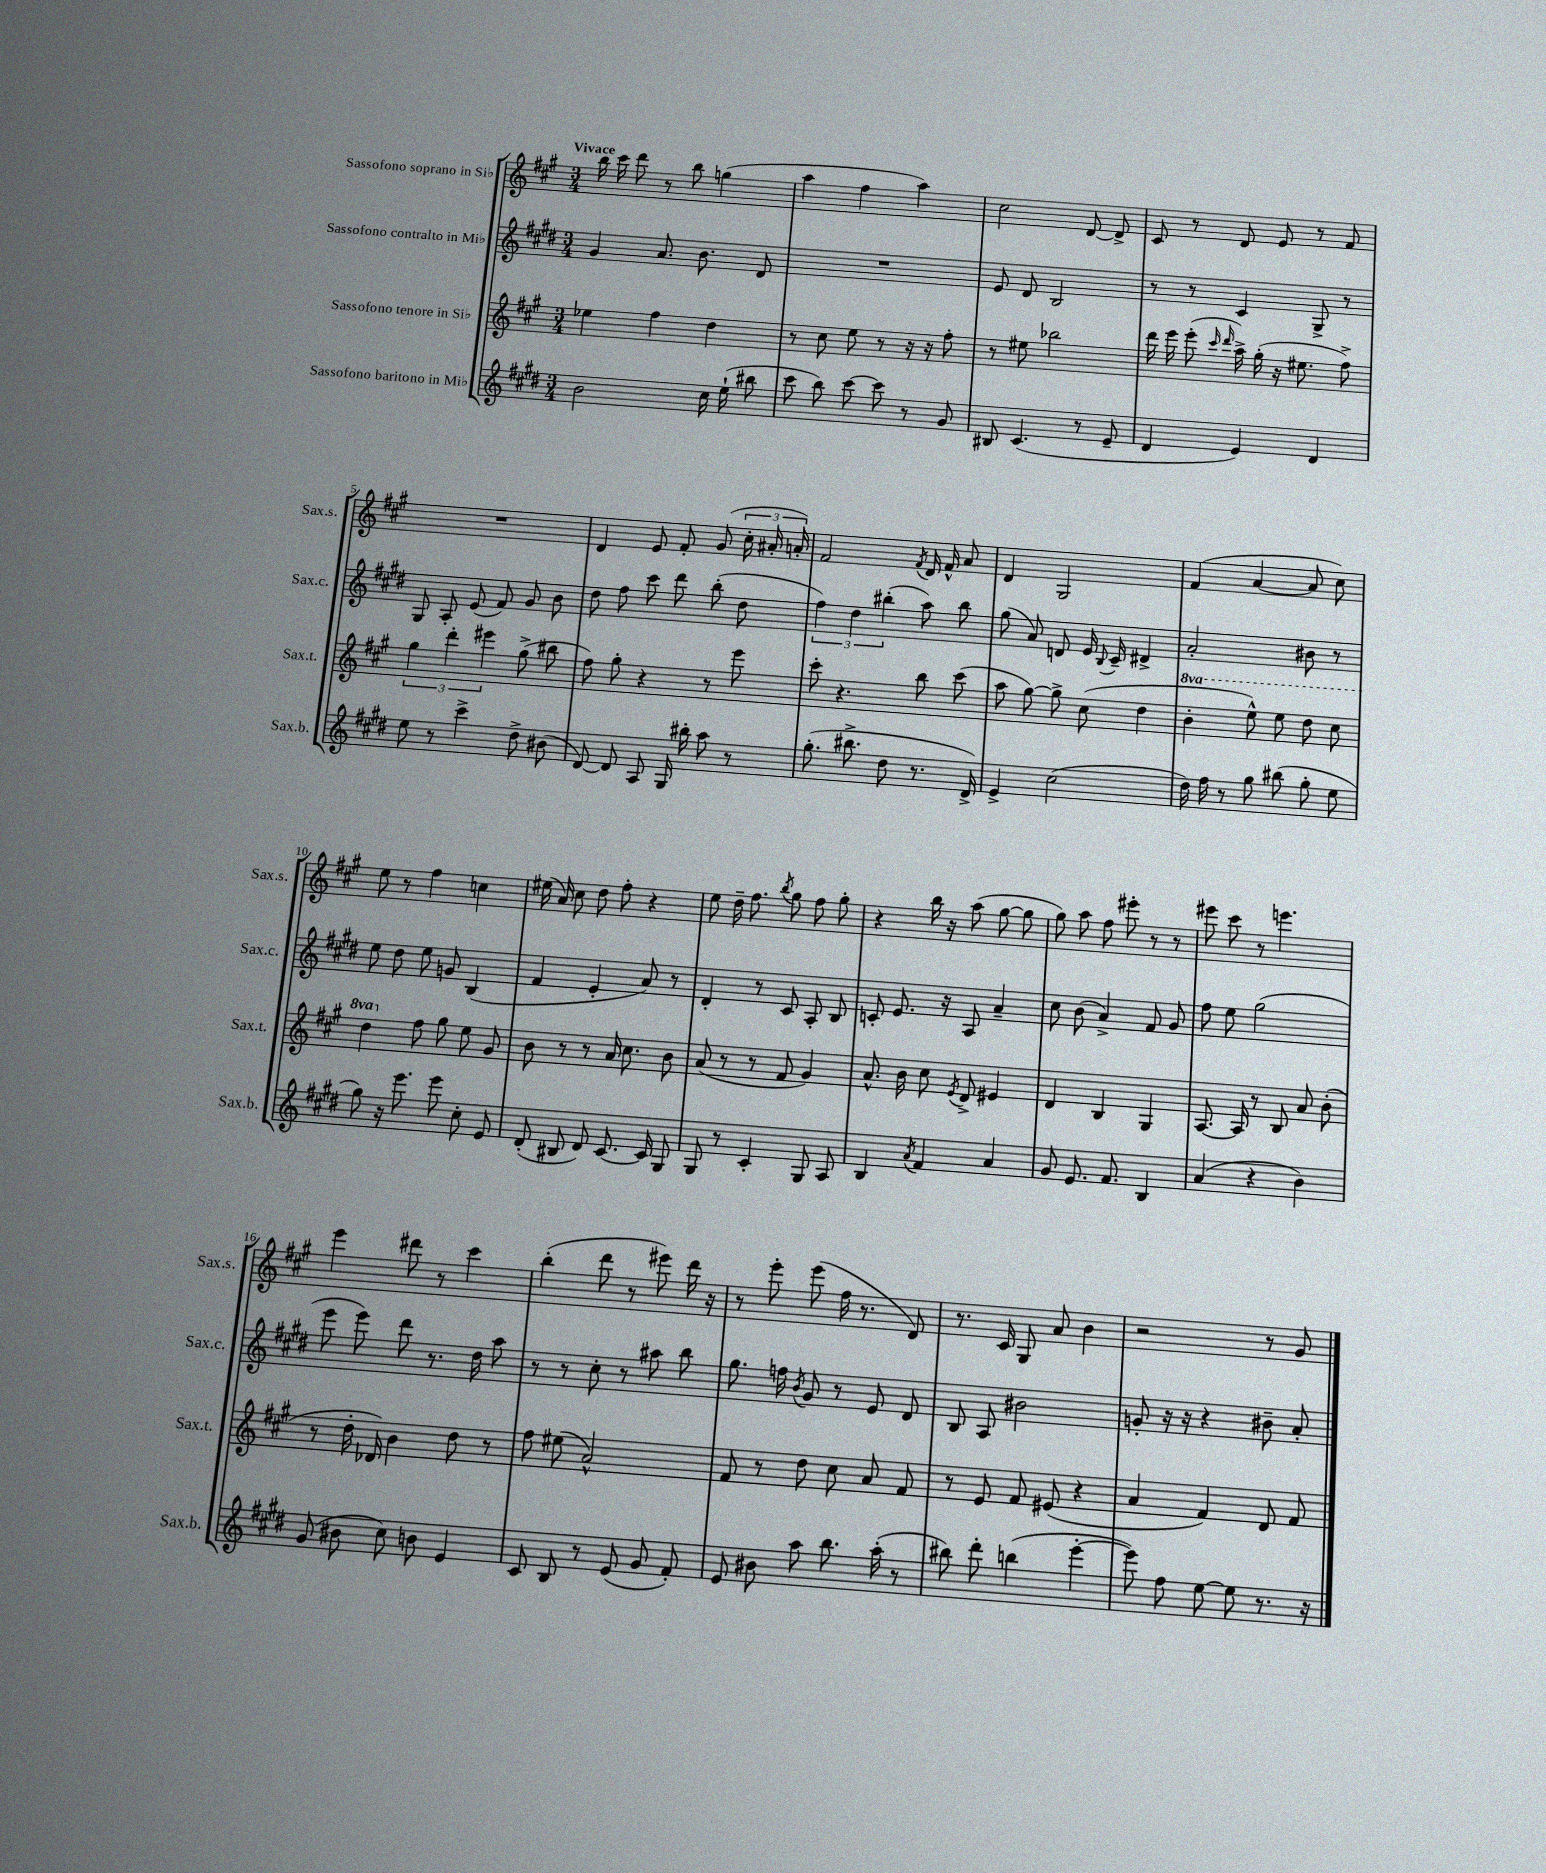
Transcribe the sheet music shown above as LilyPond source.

<<
\new StaffGroup <<
\new Staff = "s0" \with { instrumentName = "Sassofono soprano in Sib" shortInstrumentName = "Sax.s." } {
    \clef treble \key a \major \numericTimeSignature \time 3/4 \tempo "Vivace"
    \autoBeamOff b''16 cis'''16 d'''8 r8 b''8 g''4( |
    a''4 fis''4 a''4) |
    cis''2 d'8~ d'8-> |
    cis'8 r8 d'8 e'8 r8 fis'8 |
    R2. |
    d'4 e'8 fis'8-. gis'8( \tuplet 3/2 { cis''16-. ais'16-. a'16-.) } |
    fis'2 \acciaccatura { fis'8 } d'16 fis'16-^ a'8 |
    d'4 gis2 |
    fis'4( a'4~ a'8 cis''8) |
    e''8 r8 fis''4 c''4 |
    eis''16( a'16) cis''8 d''8 fis''8-. r4 |
    e''8 d''16-- fis''8. \acciaccatura { b''8 } gis''8 fis''8 gis''8-. |
    r4 b''16 r16 a''8( gis''8~ gis''8 |
    gis''8) a''8 fis''8 eis'''8-. r8 r8 |
    eis'''8 cis'''8 r8 e'''4. |
    e'''4 dis'''8 r8 cis'''4 |
    b''4-.( d'''8 r8 eis'''8) d'''16 r16 |
    r8 e'''8-. e'''8( fis''16 r8. d'8) |
    r8. cis'16 gis8 a'8 b'4 |
    r2 r8 gis'8 \bar "|." |
}
\new Staff = "s1" \with { instrumentName = "Sassofono contralto in Mib" shortInstrumentName = "Sax.c." } {
    \clef treble \key e \major \numericTimeSignature \time 3/4
    \autoBeamOff gis'4 a'8. b'8. dis'8 |
    R2. |
    e'8 dis'8 b2 |
    r8 r8 cis'4 gis8-> r8 |
    gis8 a8-. e'8( fis'8) gis'8 b'8 |
    dis''8 fis''8 cis'''8 dis'''8 b''8-.( dis''8 |
    \tuplet 3/2 { fis''4) dis''4 bis''4-.( } a''8) bis''8 |
    gis''8( a'8) d'8 e'16 \appoggiatura { b8 } cis'16-- dis'4-> |
    a'2-. bis'8 r8 |
    e''8 dis''8 e''8 g'8 b4( |
    fis'4 e'4-. a'8) r8 |
    dis'4-. r8 cis'8 a8-. b8 |
    c'8-. e'8. r16 a8 a'4-- |
    cis''8 b'8( a'4->) fis'8 gis'8 |
    fis''8 e''8 gis''2( |
    e'''8 e'''8) dis'''8 r8. dis''16 a''8 |
    r8 r8 cis''8-. r8 ais''8 b''8 |
    gis''8. f''16 \acciaccatura { b'8 } gis'8 r8 e'8 dis'8 |
    b8 a8 bis'2 |
    g'8-. r16 r16 r4 bis'8-- a'8-. \bar "|." |
}
\new Staff = "s2" \with { instrumentName = "Sassofono tenore in Sib" shortInstrumentName = "Sax.t." } {
    \clef treble \key a \major \numericTimeSignature \time 3/4 \set Staff.ottavationMarkups = #ottavation-simple-ordinals
    \autoBeamOff ees''4 fis''4 d''4 |
    r8 cis''8 e''8 r8 r16 r16 fis''8-. |
    r8 eis''8 bes''2 |
    d'''16 e'''16 e'''8-.( \grace { cis'''16 d'''16 } a''16->) gis''16-.( r16 eis''8. fis''8->) |
    \tuplet 3/2 { gis''4 d'''4-. eis'''4 } gis''8->( bis''8 |
    fis''8) gis''8-. r4 r8 e'''8 |
    cis'''8-. r4. b''8 cis'''8( |
    a''8 gis''8~) gis''8-> cis''8( d''4 |
    \ottava #1 b''4-. e'''8-^) e'''8 d'''8 cis'''8 |
    d'''4 \ottava #0 fis''8 gis''8 e''8 gis'8 |
    b'8 r8 r8 a'16 cis''8. b'8 |
    a'8( r8 r8 fis'8 gis'4) |
    a'8.-^ b'16 cis''8 \acciaccatura { e'8 } d'8-> eis'4 |
    d'4 b4 gis4 |
    a8.~ a16 r8 b8 a'8 b'8-.( |
    r8 d''16-. des'16) b'4 d''8 r8 |
    fis''8 eis''8( a'2-^) |
    fis'8 r8 d''8 cis''8 a'8 fis'8 |
    r8 e'8 fis'8 eis'8( r4 |
    a'4 fis'4) d'8 fis'8 \bar "|." |
}
\new Staff = "s3" \with { instrumentName = "Sassofono baritono in Mib" shortInstrumentName = "Sax.b." } {
    \clef treble \key e \major \numericTimeSignature \time 3/4
    \autoBeamOff b'2 cis''16 e''16-!( bis''8 |
    cis'''8 b''8) cis'''8~ cis'''8 r8 gis'8 |
    bis8 cis'4.( r8 e'8-- |
    dis'4 e'4) dis'4 |
    e''8 r8 cis'''4-> dis''8-> bis'8( |
    dis'8~) dis'8 a8 gis16 bis''16-. a''8 r8 |
    gis''8.-.( bis''8.-> dis''8 r8. dis'16->) |
    e'4-> cis''2( |
    dis''16) fis''16 r8 gis''8 bis''8( gis''8-. e''8 |
    gis''8) r16 e'''8. e'''8 cis''8-. e'8 |
    dis'8-.( bis8 dis'8) cis'8.~ cis'16 gis8 |
    gis8 r8 cis'4-. gis8 a8 |
    b4 \acciaccatura { a'8 } fis'4 a'4 |
    gis'8 e'8. fis'8. b4 |
    a'4( r4 b'4) |
    gis'8( bis'8 cis''8) b'8 e'4 |
    cis'8 b8 r8 e'8( gis'8 fis'8-.) |
    e'8 bis'8 a''8 b''8. a''16-.( r8 |
    bis''8) dis'''8-. b''4( e'''4~-. |
    e'''8) fis''8 e''8~ e''8 r8. r16 \bar "|." |
}
>>
>>
